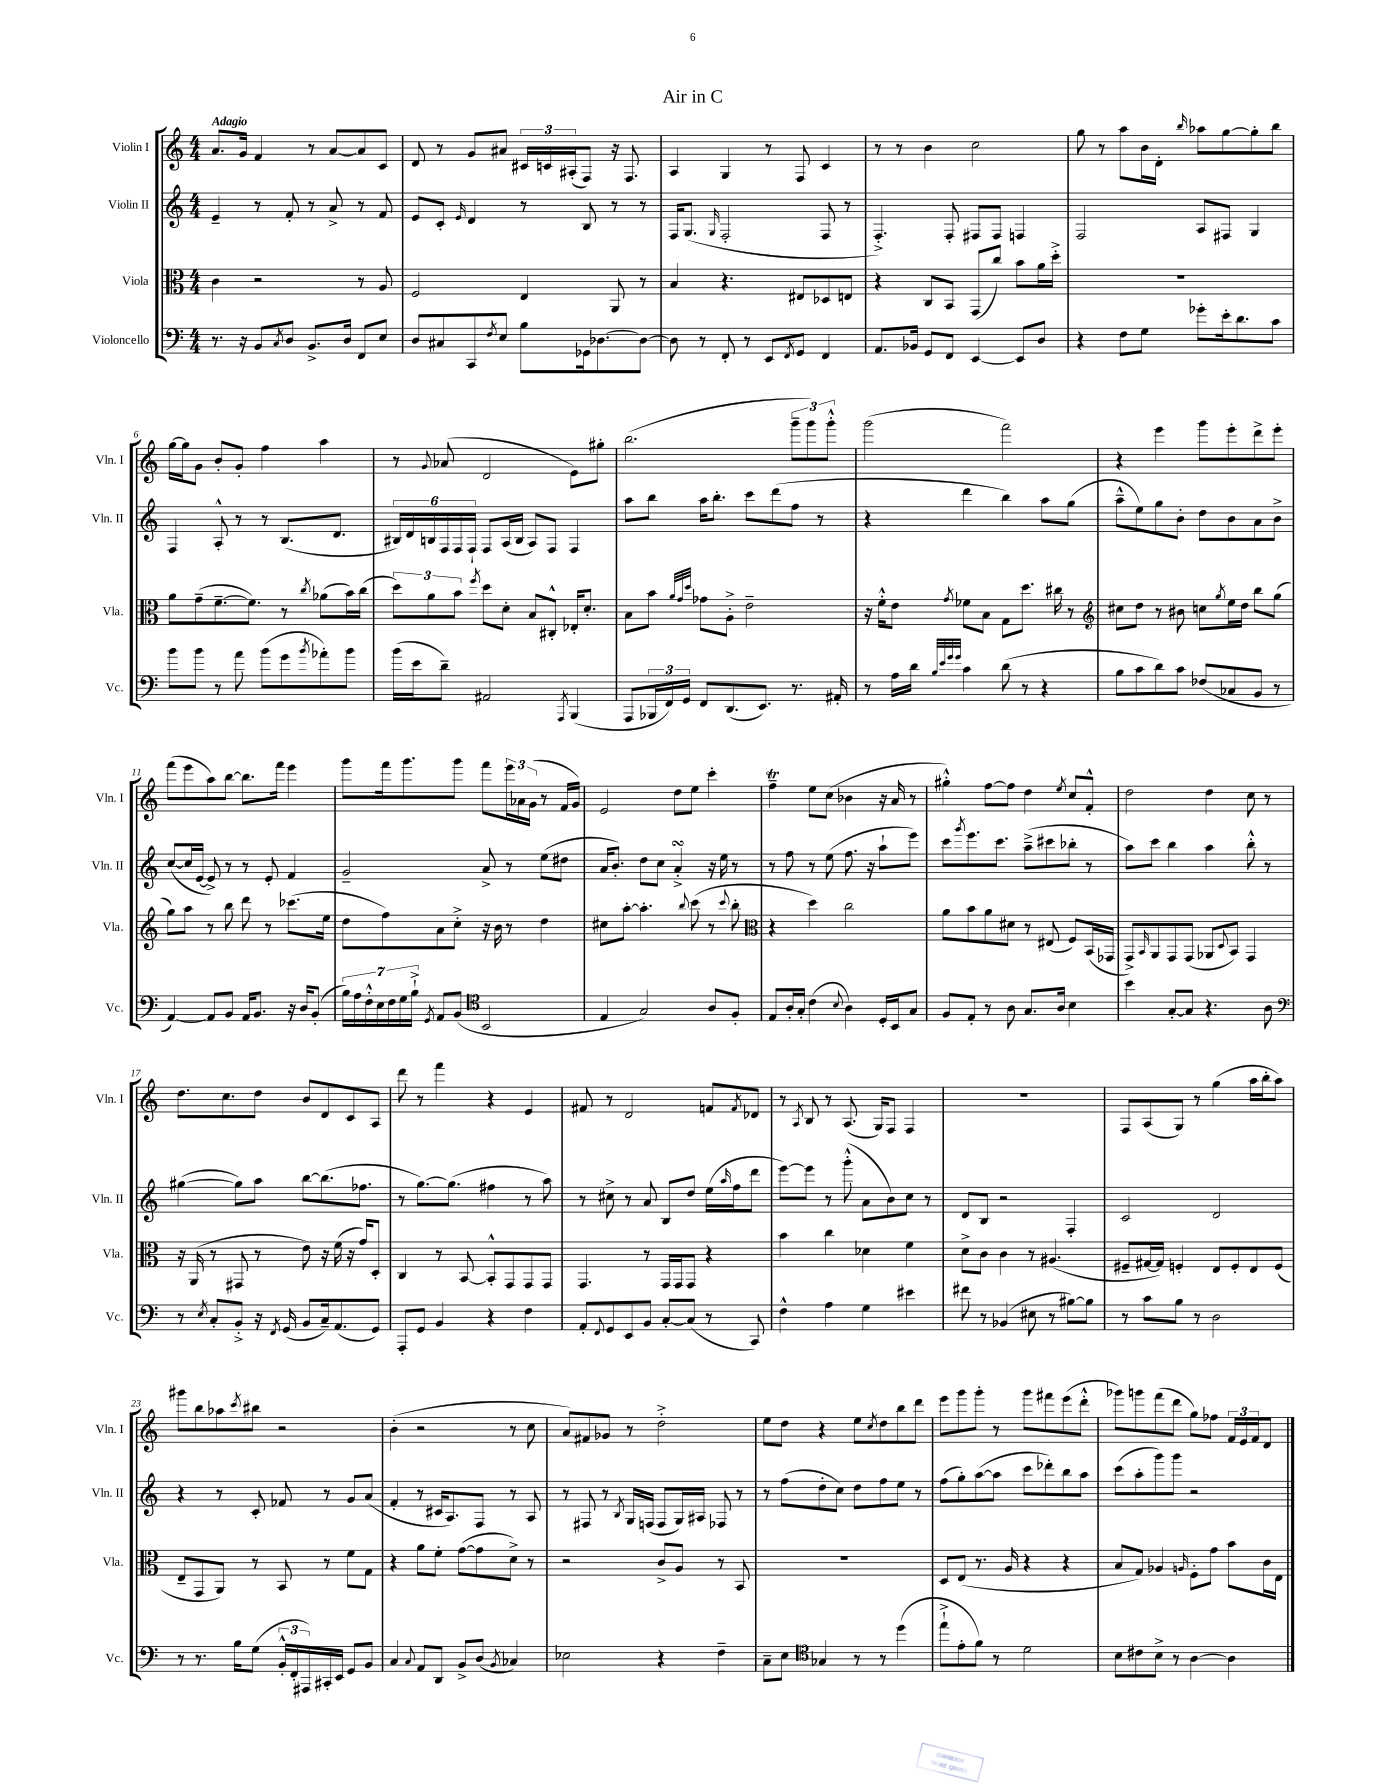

**kern	**kern	**kern	**kern
*part4	*part3	*part2	*part1
*staff4	*staff3	*staff2	*staff1
*I"Violoncello	*I"Viola	*I"Violin II	*I"Violin I
*I'Vc.	*I'Vla.	*I'Vln. II	*I'Vln. I
*clefF4	*clefC3	*clefG2	*clefG2
*k[]	*k[]	*k[]	*k[]
*M4/4	*M4/4	*M4/4	*M4/4
=1	=1	=1	=1
!	!	!	!LO:TX:a:B:t=Adagio
8.r	4c\	4e~/	8.a/L
16r	.	.	16g/Jk
8BB/L	2r	8r	4f/
8qC/	.	.	.
8D/J	.	8f'/	.
8.BB^/L	.	8r	8r
.	.	8a^/	[8a/L
16D/Jk	.	.	.
8FF/L	8r	8r	8a/]
8E/J	8A/	8f/	8c/J
=2	=2	=2	=2
8D/L	2F/	8e/L	8d/
8C#X/	.	8c'/J	8r
.	.	16qqe/	.
8CC/	.	4d/	8g/L
8qF/	.	.	.
8E/J	.	.	8a#X/J
8B\L	4E/	8r	24c#X/LL
.	.	.	24cn/
.	.	.	(24A#X'/J
16GG-X\k	.	8B/	8F/J)
[8.D-X\	.	.	.
.	8AA/	8r	16r
.	.	.	8.F/
8D-\J_	8r	8r	.
=3	=3	=3	=3
8D-\]	4B/	16F/KL	4A/
.	.	(8.G/J	.
8r	.	.	.
.	.	16qqG/	.
8FF'/	4.r	2F'/	4G/
8r	.	.	.
8EE/L	.	.	8r
8qFF/	.	.	.
8GG/J	8E#X/L	.	8F/
4FF/	8D-X/	8F/	4c/
.	8En/J	8r	.
=4	=4	=4	=4
8.AA/L	4r	4.F'^/)	8r
.	.	.	8r
16BB-X/Jk	.	.	.
8GG/L	8C/L	.	4b\
8FF/J	8BB/J	8F'/	.
[4EE/	(8GG/L	8F#X/L	2cc\
.	8cc/J)	8F#/J	.
8EE/L]	8b\L	4Fn/	.
8D/J	16a\L	.	.
.	16dd'^\JJ	.	.
=5	=5	=5	=5
4r	1r	2F/	8gg\
.	.	.	8r
8F\L	.	.	8aa\L
8G\J	.	.	16b\L
.	.	.	16d'\JJ
.	.	.	16qqbb/
8g-X'\L	.	8A/L	8aa-X\L
16e'\k	.	8F#X/J	[8gg\
8.d\	.	.	.
.	.	4G/	8gg'\]
8c\J	.	.	8bb\J
!!LO:LB:g=z
=6	=6	=6	=6
8b\L	8a\L	4F/	[16gg\LL
.	.	.	16gg\J]
8b\J	(8g~\	.	8g\J
8r	[8.f~\	8A'^^/	8b'/L
8a\	.	8r	8g'/J
.	8.f\J])	.	.
(8b\L	.	8r	4ff\
8g\	8r	(8.B/L	.
8qb/	8qcc/	.	.
8a-X'\)	(8a-X\L	.	4aa\
.	.	8.d/J	.
8b\J	16b\L)	.	.
.	(16cc\JJ	.	.
=7	=7	=7	=7
(16b\LL	12dd\L)	24B#X/LL)	8r
.	.	24d/	.
16e\J	.	.	.
.	12a\	24Bn/	.
.	.	.	8qqg/
8d~\J)	.	24F/	(8a-X/
.	12b\J	24F/	.
.	.	24F`/JJ	.
.	8qff/	.	.
2AA#X/	8dd\L	8F/L	2d/
.	8d'\J	(16A/L	.
.	.	16B/JJ	.
.	8B/L	8A/L)	.
.	8C#X'^^/J	8F/J	.
8qAAA/	.	.	.
(4BBB/	16E-X'/KL	4F/	8e\L)
.	8.d'/J	.	.
.	.	.	8gg#X'\J
=8	=8	=8	=8
8AAA/L	8B\L	8aa\L	(2.bb\
24BBB-X/L	8b\J	8bb\J	.
24FF/)	.	.	.
24GG/JJ	.	.	.
.	32qqa/LLL	.	.
.	32qqg/	.	.
.	32qqdd/JJJ	.	.
8FF/L	8g-X\L	16aa\KL	.
.	.	8.bb'\J	.
(8.DD/	8A'^\J	.	.
.	2e~\	8ccc\L	.
8.EE/J)	.	.	.
.	.	(8ddd\	.
8.r	.	8ff\J	12ggg~\L
.	.	.	12ggg\)
.	.	8r	.
.	.	.	12ggg'^^\J
16AA#X'/	.	.	.
=9	=9	=9	=9
8r	16r	4r	(2ggg\
.	16f'^^\KL	.	.
16A\LL	8e\J	.	.
16d\JJ	.	.	.
32qqB/LLL	.	.	.
32qqe/	.	.	.
32qqg/	.	.	.
32qqg/JJJ	8qg/	.	.
4c\	8f-X\L	4ddd\	.
.	8B\J	.	.
(8d\	8G\L	4bb\)	2fff\)
8r	8.dd\J	.	.
4r	.	8aa\L	.
.	16cc#X\	.	.
.	8r	(8gg\J	.
=10	=10	=10	=10
*	*clefG2	*	*
8B\L	8cc#X\L	8aa~^^\L	4r
8c\	8dd\J	8ee\)	.
8d\)	8r	8gg\	4eee\
8c\J	8b#X\	8b'\J	.
(8F-X/L	8ccn\L	8dd\L	8ggg\L
.	8qgg/	.	.
8C-X/	16ee\L	8b\	8eee'\
.	16dd\JJ	.	.
8BB/J	8bb\L	8a\	8ddd^\
8r	(8gg\J	8b^\J	8eee'\J
!!LO:LB:g=z
=11	=11	=11	=11
[4AA/)	8gg\L)	([8cc/L	(8fff\L
.	8aa\J	16cc/L]	8eee\
.	.	[16e/JJ	.
8AA/L]	8r	8e^/])	8aa\)
8BB/J	8bb\	8r	[8bb\J
16AA/KL	8ddd\	8r	8.bb\L]
8.BB/J	.	.	.
.	8r	8e'/	.
.	.	.	16fff\Jk
16r	(8.ccc-X\L	4f/	4eee\
16D/KL	.	.	.
(8BB'/J	.	.	.
.	16ee\Jk	.	.
=12	=12	=12	=12
28B\LL)	8dd\L	2g~/	8ggg\L
28A\	.	.	.
28F'^^\	.	.	.
28E\	.	.	.
.	8ff\)	.	16fff\k
28F\	.	.	.
28G\	.	.	.
.	.	.	8.ggg\
28B`^\JJ	.	.	.
8qGG/	.	.	.
8AA/L	8a\	.	.
(8BB/J	8cc'^\J	.	8ggg\J
*clefC4	*	*	*
2BB/	16r	8a^/	8fff\L
.	16b\	.	.
.	8r	8r	24eee\L
.	.	.	24a-X\
.	.	.	(24g\JJ
.	4dd\	(8ee\L	8r
.	.	8dd#X\J	16f/LL
.	.	.	16g/JJ)
=13	=13	=13	=13
4E/	8cc#X\L	16a/KL	2e/
.	.	8.b'/J)	.
.	[8aa'\J	.	.
2G/)	4.aa'\]	8dd\L	.
.	.	8cc\J	.
.	.	4asSSS'^/	8dd\L
.	8qqbb/	.	.
.	(8ccc\	.	8ee\J
8A/L	8r	16r	4ccc'\
.	.	16ee\	.
.	8qqccc/	.	.
8F'/J	8bb'\	8r	.
=14	=14	=14	=14
*	*clefC3	*	*
8E/L	4r	8r	4ffT~\
16A'/L	.	8ff\	.
16G'/JJ	.	.	.
(4c\	4dd\)	8r	8ee\L
.	.	(8ee\	(8cc\J
8qqB/	.	.	.
4A\)	2cc\	8.ff\	4b-X\
.	.	16r	.
16D'/LL	.	8aa`\L	16r
16BB/J	.	.	16a/
8G/J	.	8eee\J)	8r
=15	=15	=15	=15
8F/L	8a\L	8ccc\L	4gg#X'^^\)
.	.	8qggg/	.
8E'/J	8b\	8.eee\	.
8r	8a\	.	[8ff\L
.	.	8.ccc\J	.
8A\	8d#X\J	.	8ff\J]
8.G/L	8r	(8aa~^\L	4dd\
.	(8E#X/	8ccc#X\	.
16A/Jk	.	.	.
.	.	.	8qee/
4B\	8F/L)	8bb-X'\J	8cc/L
.	(16BB/L	8r	8f'^^/J
.	16GG-X/JJ	.	.
=16	=16	=16	=16
4b\	8GG^/L)	8aa\L)	2dd\
.	16qqBB/	.	.
.	8AA/	8ccc\J	.
[8G'/L	8GG/	4bb\	.
8G/J]	(8GG/J	.	.
4.r	8AA-X/L	4aa\	4dd\
.	8qqD/	.	.
.	8BB/J)	.	.
.	4GG/	8bb'^^\	8cc\
8A\	.	8r	8r
!!LO:LB:g=z
=17	=17	=17	=17
*clefF4	*	*	*
8r	16r	([4gg#X\	8.dd\L
.	(16AA/	.	.
8qE/	.	.	.
8C'/L	8r	.	.
.	.	.	8.cc\
8BB'^/J	8GG#X/	8gg#\L])	.
16r	8r	8aa\J	8dd\J
8qFF/	.	.	.
(16GG/	.	.	.
8BB/L	8e\)	[8bb\L	8b/L
16C~/k)	16r	(8.bb\]	8d/
(8.AA/	(16f\	.	.
.	16r	.	8c/
.	16g/KL)	8.ff-X\J	.
8GG/J)	8D'/J	.	8A/J
=18	=18	=18	=18
8AAA'/L	4C/	8r	8ddd\
8GG/J	.	[8.gg\L)	8r
4BB/	8r	.	4fff\
.	.	(8.gg\J]	.
.	[8BB/	.	.
4r	8BB'^^/L]	4ff#X\	4r
.	8GG/	.	.
4F\	8GG/	8r	4e/
.	8GG/J	8aa\)	.
=19	=19	=19	=19
8AA'/L	4.GG/	8r	8f#X/
8qqFF/	.	.	.
8GG/	.	8cc#X^\	8r
8EE/	.	8r	2d/
8BB/J	8r	8a/	.
[8C'/L	16GG/LL	8B/L	.
.	16GG/J	.	.
(8C/J]	8GG/J	8dd/J	.
8r	4r	(16ee\LL	8fn/L
.	.	16qqaa/	.
.	.	16ff\J	.
.	.	.	8qf/
8CC/)	.	8ddd\J	8d-X/J
=20	=20	=20	=20
4F^^\	4b\	[8eee\L)	8r
.	.	.	8qA/
.	.	8eee\J]	8B/
4A\	4cc\	8r	8r
.	.	(8ggg'^^\	(8.A/
4G\	4d-X\	8a\L	.
.	.	.	16G/KL)
.	.	8b\)	8F/J
4e#X\	4f\	8cc\J	4F/
.	.	8r	.
=21	=21	=21	=21
8f#X\	8d^\L	8d/L	1r
8r	8c\J	8B/J	.
(4BB-X/	4c\	2r	.
8E#X\	8r	.	.
8r	(4.A#X/	.	.
[8B#X\L)	.	4F'/	.
8B#\J]	.	.	.
=22	=22	=22	=22
8r	8F#X~/L	2c/	8F/L
8c\L	[16G#X/L	.	(8A/
.	16G#/JJ])	.	.
8B\J	4Fn'/	.	8G/J)
8r	.	.	8r
2D\	8E/L	2d/	(4gg\
.	8F'/	.	.
.	8E/	.	16aa\LL
.	.	.	16bb'\J
.	(8F/J	.	8aa\J)
!!LO:LB:g=z
=23	=23	=23	=23
8r	8E~/L	4r	8ggg#X\L
8.r	8GG/	.	8bb\
.	8AA/J)	8r	8aa-X\
16B\KL	.	.	.
.	.	.	8qccc/
(8G\J	8r	8c'/	8bb#X\J
24BB'^^/LL	8BB/	8f-X/	2r
24FF'/	.	.	.
24AAA#X/)	.	.	.
16CC#X'/	8r	8r	.
16EE/JJ	.	.	.
8GG/L	8f\L	8g/L	.
8BB/J	8G\J	(8a/J	.
=24	=24	=24	=24
4C/	4r	4f'/	(4b'\
8qqC/	.	.	.
8AA/L	8a\L	8r	2r
8DD/J	8f'\J	16c#X/KL	.
.	.	8.A/)	.
8BB^/L	([8g\L	.	.
(8D/J	8g\]	8F/J	.
8qBB/	.	.	.
4C-X/)	8d^\J)	8r	8r
.	8r	8A/	8cc\
=25	=25	=25	=25
2E-X\	2r	8r	8a/L)
.	.	8F#X/	8f#X/
.	.	8r	8g-X/J
.	.	8qB/	.
.	.	16G/LL	8r
.	.	(16Fn/JJ	.
4r	8c^/L	8F/L	2dd'^\
.	8A/J	16G/L)	.
.	.	16A#X/JJ	.
4F~\	8r	8F-X/	.
.	8BB/	8r	.
=26	=26	=26	=26
8C~\L	1r	8r	8ee\L
8E\J	.	(8ff\L	8dd\J
*clefC4	*	*	*
4G-X/	.	8dd'\	4r
.	.	8cc\J)	.
8r	.	8dd\L	8ee\L
.	.	.	8qcc/
8r	.	8ff\	8dd\
(4dd\	.	8ee\J	8bb\
.	.	8r	8ddd\J
=27	=27	=27	=27
8ee`^\L	8D/L	(8ff\L	8eee\L
8e'\	(8E/J	8gg'\)	8ggg\
8f\J)	8.r	([8aa\	8ggg'\J
8r	.	8aa\J]	8r
.	16A/	.	.
2d\	4r	8ccc\L	8ggg\L
.	.	8ddd-X'\)	8fff#X\
.	4r	8bb\	(8eee\
.	.	8aa\J	8ddd'^^\J
=28	=28	=28	=28
8B\L	8B/L	(8ccc\L	8ggg-X\L)
8c#X\	8G/J)	8aa'\	8gggn\
8B^\J	4A-X/	8ggg\)	(8fff\
8r	.	8ggg\J	8ddd\J
.	16qqAn/	.	.
[4A\	8F'\L	2r	8gg\L)
.	8g\J	.	8ff-X\J
4A\]	8b\L	.	24f/LL
.	.	.	24e/
.	.	.	24f/J
.	16c\L	.	8d/J
.	16E\JJ	.	.
==	==	==	==
*-	*-	*-	*-
